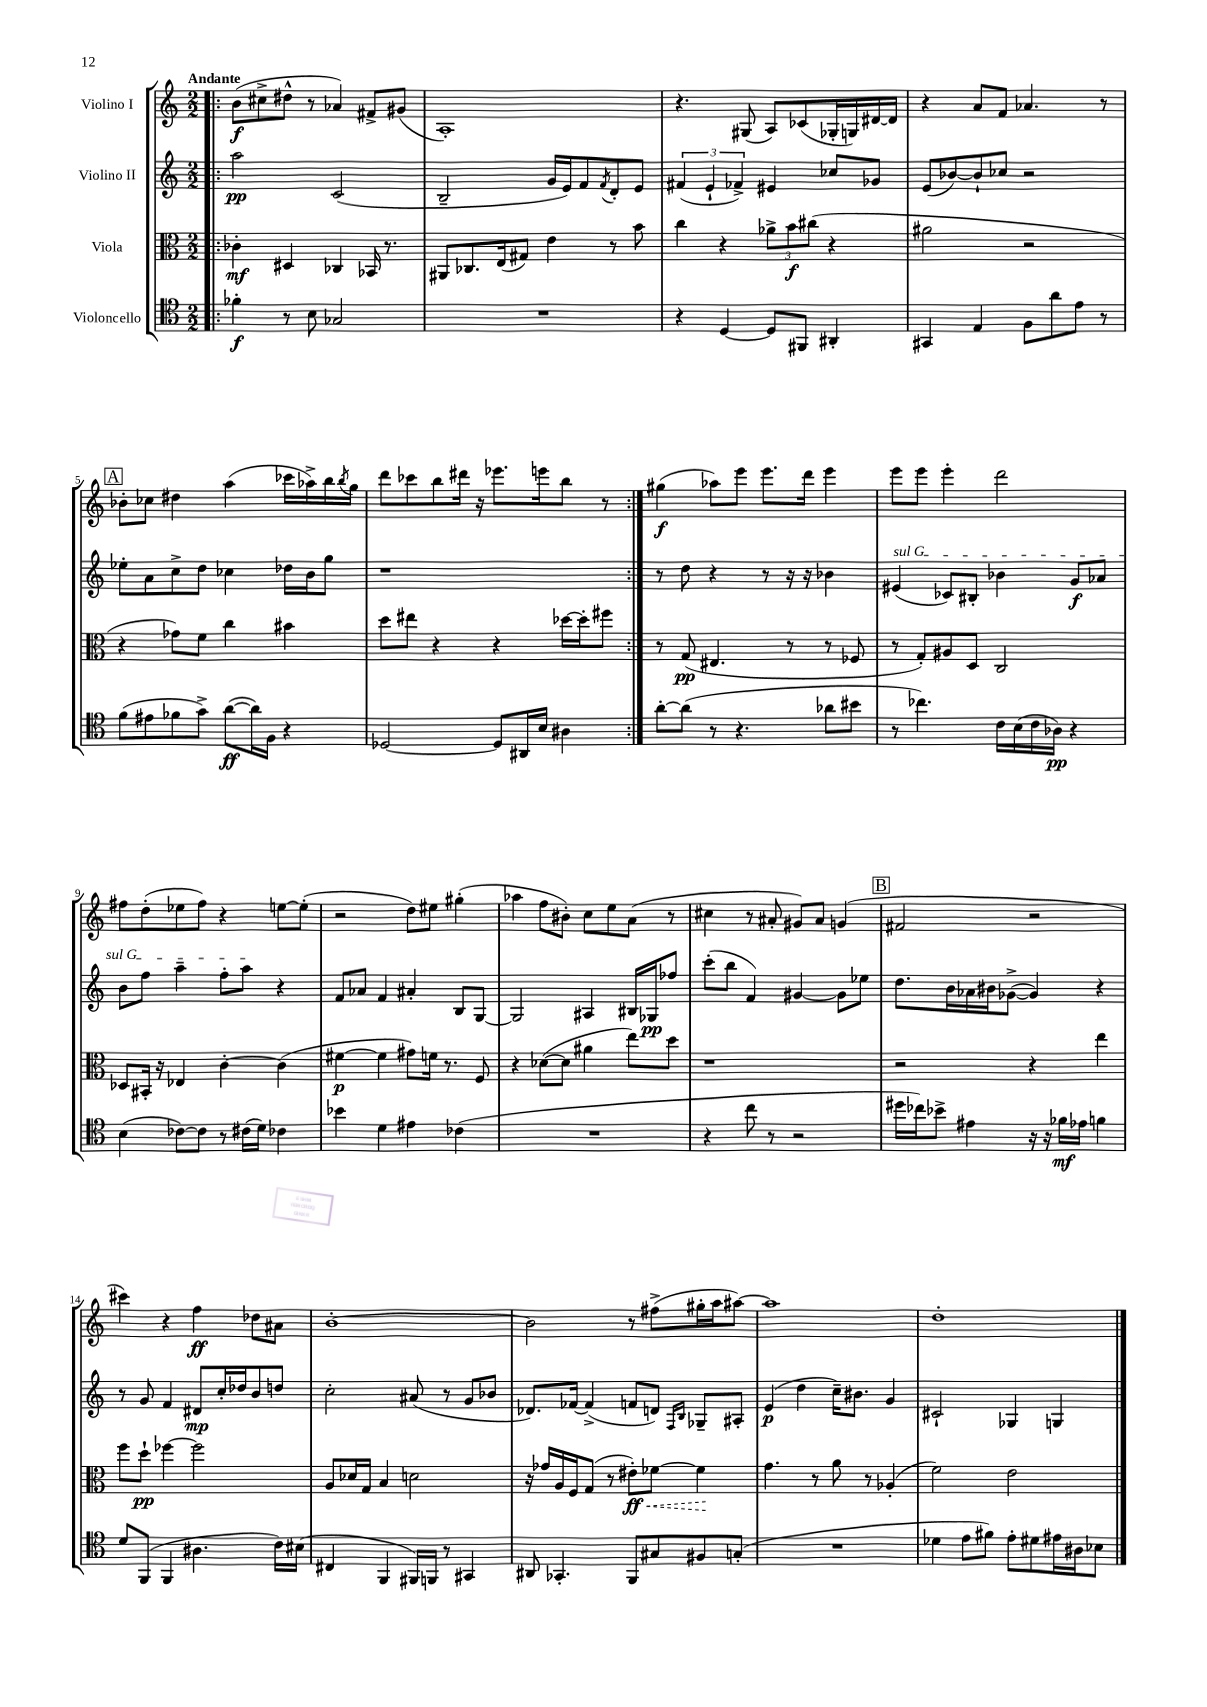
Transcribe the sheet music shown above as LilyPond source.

<<
\new StaffGroup <<
\new Staff = "s0" \with { instrumentName = "Violino I" } {
    \clef treble \key c \major \numericTimeSignature \time 2/2 \tempo "Andante"
    \repeat volta 2 { \bar ".|:" b'8\f( cis''8-> dis''8-^ r8 aes'4) fis'8-> gis'8( |
    a1-.) |
    r4. gis8( a8) ces'8( ges16-. g16) dis'16~ dis'16 |
    r4 a'8 f'8 aes'4. r8 |
    \mark \markup { \box "A" } bes'8-. ces''8 dis''4 a''4( ces'''16 aes''16->) b''16 \acciaccatura { b''8 } g''16 |
    d'''8 ces'''8 b''8 dis'''16 r16 ees'''8. e'''16 b''8 r8 | }
    gis''4\f( aes''8) e'''8 e'''8. d'''16 e'''4 |
    e'''8 e'''8 e'''4-. d'''2 |
    fis''8 d''8-.( ees''8 fis''8) r4 e''8~ e''8-.( |
    r2 d''8) eis''8 gis''4-.( |
    aes''4 f''8 bis'8-.) c''8 e''8 a'8( r8 |
    cis''4 r8 ais'8-. gis'8) ais'8 g'4( |
    \mark \markup { \box "B" } fis'2 r2 |
    cis'''4) r4 f''4\ff des''8 ais'8 |
    b'1~-. |
    b'2 r8 fis''8->( gis''16-. a''16 ais''8~) |
    ais''1 |
    d''1-. \bar "|." |
}
\new Staff = "s1" \with { instrumentName = "Violino II" } {
    \clef treble \key c \major \numericTimeSignature \time 2/2
    \repeat volta 2 { \bar ".|:" a''2\pp c'2( |
    b2-- g'16 e'16) f'8 \acciaccatura { f'8 } d'8-. e'8 |
    \tuplet 3/2 { fis'4( e'4-! fes'4->) } eis'4 ces''8 ges'8 |
    e'8( bes'8~) bes'8-! ces''8 r2 |
    \mark \markup { \box "A" } ees''8-. a'8 c''8-> d''8 ces''4 des''16 b'16 g''8 |
    r1 | }
    r8 d''8 r4 r8 r16 r16 bes'4 |
    \once \override TextSpanner.bound-details.left.text = \markup { \italic "sul G" } eis'4\startTextSpan( ces'8) bis8-. bes'4 g'8\f aes'8 |
    b'8 f''8 a''4-- f''8-. a''8\stopTextSpan r4 |
    f'8 aes'8 f'4 ais'4-. b8 g8~ |
    g2 ais4 bis16 ges16\pp fes''8 |
    c'''8-.( b''8 f'4) gis'4~ gis'8 ees''8 |
    \mark \markup { \box "B" } d''8. b'16 aes'16 bis'16 ges'8~->( ges'4) r4 |
    r8 g'8 f'4 dis'8\mp c''16-. des''16 b'8 d''8 |
    c''2-. ais'8( r8 g'8 bes'8 |
    des'8.) fes'16~ fes'4->( f'8 d'8) \grace { f16 b16 } ges8-- ais8-. |
    e'4\p( d''4 c''16--) bis'8. g'4 |
    cis'2-! ges4 g4 \bar "|." |
}
\new Staff = "s2" \with { instrumentName = "Viola" } {
    \clef alto \key c \major \numericTimeSignature \time 2/2
    \repeat volta 2 { \bar ".|:" ces'4-.\mf dis4 ces4 bes,16 r8. |
    ais,8 ces8. e16( gis8) e'4 r8 b'8 |
    c''4 r4 \tuplet 3/2 { aes'8-> b'8\f cis''8( } r4 |
    ais'2 r2 |
    \mark \markup { \box "A" } r4 ges'8) f'8 c''4 bis'4 |
    d''8 eis''8 r4 r4 des''16~ des''16-. fis''8 | }
    r8 g8\pp( eis4. r8 r8 fes8 |
    r8 g8-.) ais8 d8 c2 |
    des8 bis,16-. r16 ees4 c'4~-. c'4( |
    fis'4~\p fis'4 gis'8) f'16 r8. f8 |
    r4 des'8~( des'8 ais'4 e''8) d''8 |
    r1 |
    \mark \markup { \box "B" } r2 r4 e''4 |
    f''8 d''8-!\pp fes''4~ fes''2 |
    a8 des'16 g16 b4 d'2 |
    r16 ges'16 a16 f16 g8( r8 \once \override Hairpin.style = #'dashed-line eis'8-.\ff\<) fes'8~ fes'4\! |
    g'4. r8 a'8 r8 aes4-.( |
    f'2) e'2 \bar "|." |
}
\new Staff = "s3" \with { instrumentName = "Violoncello" } {
    \clef tenor \key c \major \numericTimeSignature \time 2/2
    \repeat volta 2 { \bar ".|:" fes'4-.\f r8 b8 ges2 |
    R1 |
    r4 d4~ d8 fis,8 ais,4-. |
    gis,4 e4 f8 a'8 e'8 r8 |
    \mark \markup { \box "A" } f'8( eis'8 fes'8 g'8->) a'8~\ff( a'16) f16 r4 |
    des2~ des8 ais,16 b16 ais4 | }
    a'8~-. a'8( r8 r4. aes'8 bis'8 |
    r8 ces''4.) c'16 b16( c'16 aes16\pp) r4 |
    b4( ces'8~) ces'8 r8 cis'16( d'16) ces'4 |
    bes'4 d'4 eis'4 ces'4( |
    R1 |
    r4 c''8 r8 r2 |
    \mark \markup { \box "B" } dis''16 ces''16) bes'8-> eis'4 r16 r16 fes'16\mf ees'16 f'4 |
    d'8 f,8( f,4 ais4. c'16) bis16( |
    cis4 f,4 fis,16) f,16 r8 gis,4 |
    ais,8 ges,4.-. f,8 gis8 fis8 g8-.( |
    R1 |
    des'4 e'8 fis'8) e'8-. dis'8 eis'16 ais16 bes8 \bar "|." |
}
>>
>>
